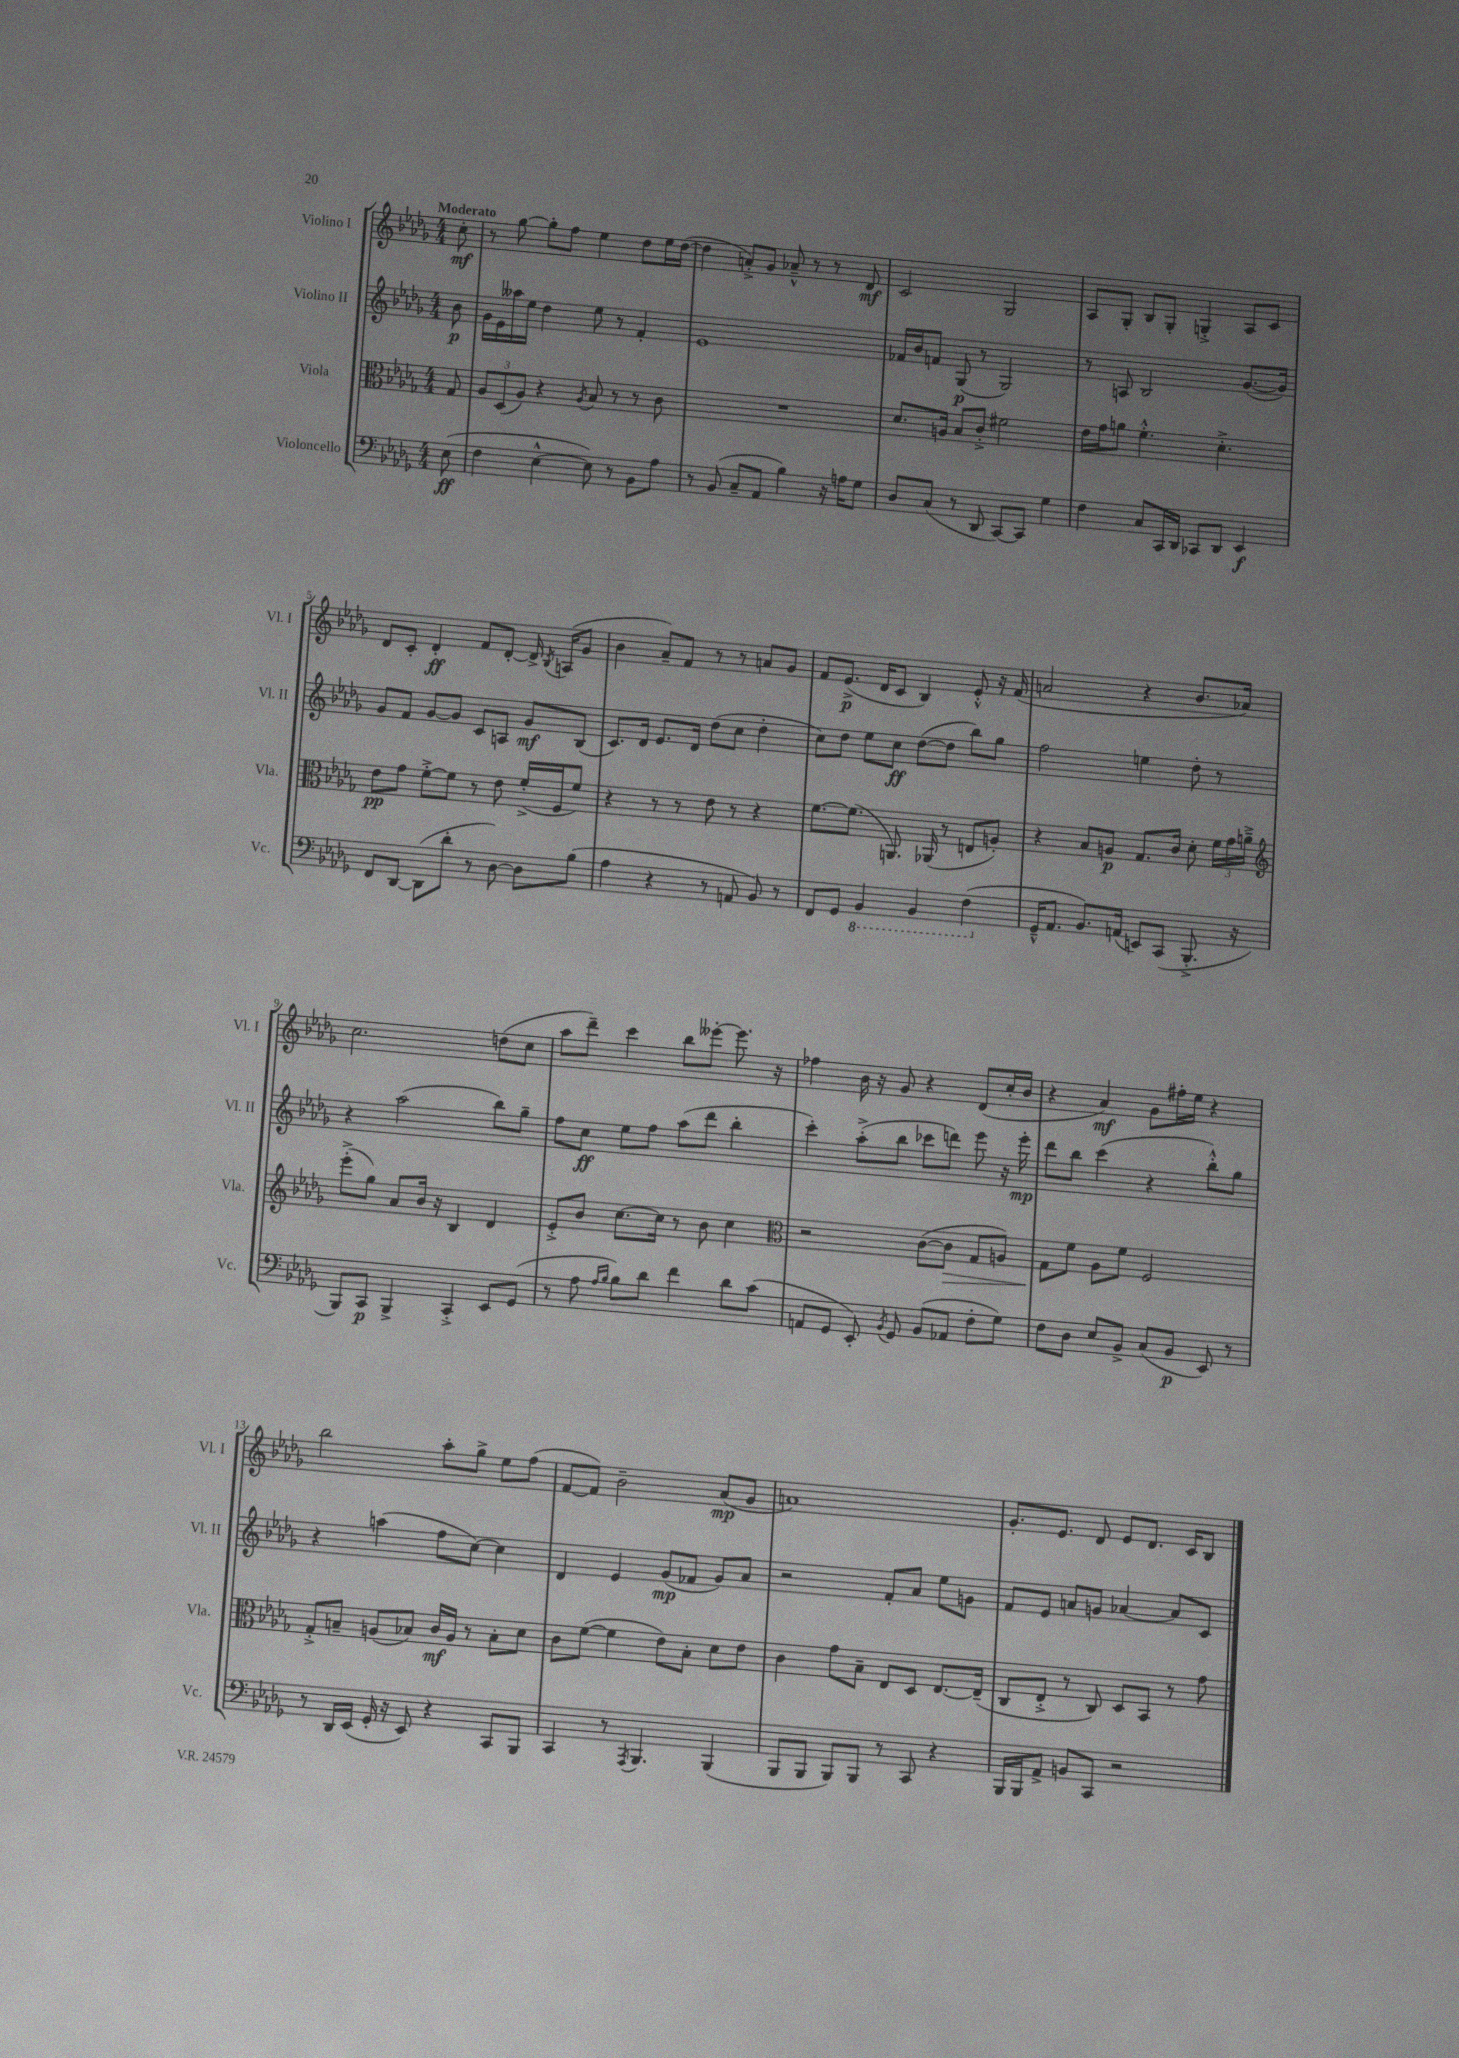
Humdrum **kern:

**kern	**kern	**kern	**kern
*staff4	*staff3	*staff2	*staff1
*clefF4	*clefC3	*clefG2	*clefG2
*k[b-e-a-d-g-]	*k[b-e-a-d-g-]	*k[b-e-a-d-g-]	*k[b-e-a-d-g-]
*M4/4	*M4/4	*M4/4	*M4/4
(8E-	8G-	8b-	8cc'
=	=	=	=
4F	12A-	16g-	8r
.	.	16e-	.
.	(12D-	.	.
.	.	16aa--	[8gg-
.	12A-)	.	.
.	.	16ee-	.
[4E-^^	4r	4dd-	8gg-']
.	.	.	8ff
.	8qA-	.	.
8E-])	8B-	8ee-	4ee-
8r	8r	8r	.
8BB-	8r	4f'	8dd-
8A-	8c	.	16ee-
.	.	.	([16dd-
=	=	=	=
8r	1r	1e-	4dd-]
(8BB-	.	.	.
8C~	.	.	8a'^)
8AA-	.	.	8g-
4B-)	.	.	8a-~^^
.	.	.	8r
16r	.	.	8r
16A	.	.	.
8G-	.	.	8d-
=	=	=	=
8D-	8.d-	16f-	2c
.	.	16b-	.
(8C	.	8f	.
.	16A	.	.
8r	8B-	(8G-	.
8DD-	8c'^	8r	.
[8CC)	2f#	2G-)	2G-
8CC]	.	.	.
4G-	.	.	.
=	=	=	=
4F	16e-	8r	8A-
.	16g-	.	.
.	8a	8A	8G-'
8C	4.f'^^	2B-	8B-
16CC	.	.	8G-'
16DD-	.	.	.
8CC-	.	.	4G'^
8DD-	4.d-'^	.	.
4EE-	.	([8.g-	8A-
.	.	.	8c
.	.	16g-])	.
=	=	=	=
8FF	8e-	8g-	8d-
[8DD-	8g-	8f	8c'
(8DD-]	[8f'^	[8g-	4d-'
8d-'	8f]	8g-]	.
8r	8r	8c	8f
[8D-)	8e-	8A	[8d-'
8D-]	(16f'^	8g-	16d-^]
.	.	.	8qB-
.	16F	.	(16A
(8B-	8f)	(8B-	8g-
=	=	=	=
4A-	4r	8.c)	4b-
.	.	16d-	.
4r	8r	8.e-	8a-~)
.	8r	.	8f
.	.	16d-	.
8r	8e-	(8dd-	8r
8AA	8r	8cc	8r
8BB-)	4r	4dd-'	8a
8r	.	.	8g-
=	=	=	=
8FF	[8.f	8cc)	8f
8GG-	.	8dd-	(8.e-^
.	(8.f]	.	.
4BBB-	.	8ee-	.
.	.	.	16d-
.	8.AA)	8cc	8c
4BBB-	.	([8dd-	4B-)
.	(16AA-	.	.
.	8r	8dd-]	.
(4FF	8E	8bb-)	8e-'^^
.	8A')	8gg-	16r
.	.	.	(16f
=	=	=	=
16GG-~^^	4r	2ff	2a
8.AA-	.	.	.
8.BB-)	8B-	.	.
.	8A	.	.
(16AA	.	.	.
8EE)	8.G-	4ee	4r
(8CC	.	.	.
.	16c	.	.
8.BBB-'^	8d-'	8dd-'	8.b-
.	24f	8r	.
.	24g-	.	.
16r	.	.	16a-)
.	24a~^	.	.
=	=	=	=
*	*clefG2	*	*
8BBB-)	(8eee-'^	4r	2.cc
8CC	8gg-)	.	.
4BBB-^	8a-	(2aa-	.
.	16b-	.	.
.	16r	.	.
4CC'^	4B-	.	.
8EE-	4d-	8bb-)	(8dd
(8GG-	.	8gg-~	8cc
=	=	=	=
8r	8e-'^	8ff	8aa-
8A-	8b-	8cc	8ddd-~)
16qqA-	.	.	.
16qqB-	.	.	.
8B-)	[8.cc	8ee-	4ccc
8d-	.	8ff	.
.	16cc]	.	.
4f	8r	(8aa-	8bb-
.	8b-	8ddd-	[8eee--'
8d-	4cc	4bb-'	8.eee--]
(8c	.	.	.
.	.	.	16r
=	=	=	=
*	*clefC3	*	*
8AA	2r	4ccc')	4ff-
8GG-	.	.	.
8EE-')	.	(8aa-'^	16b-
.	.	.	16r
8qBB-	.	.	.
8GG-	.	8bb-	8g-
(8BB-	([8c	8ccc-	4r
8AA-	8c]	8ddd)	.
8F'	8G-	8eee-	(8d-
8G-)	8A)	16r	16cc'
.	.	16eee-'	16b-
=	=	=	=
8F	8G-	8ddd-	4r
8D-	8f	8bb-	.
8E-	8A-	(4ccc	4a-)
8BB-^	8f	.	.
(8C	2F	4r	8g-
8BB-	.	.	16ff#'
.	.	.	16ee-
8EE-)	.	8bb-'^^)	4r
8r	.	8gg-	.
=	=	=	=
8r	8G-'^	4r	2bb-
16DD-	8B~	.	.
(16EE-	.	.	.
16GG-'	(8A	(4aa	.
16r	.	.	.
8EE-)	8B-)	.	.
4r	16c	8ff	8aa-'
.	16A	.	.
.	8r	[8cc)	8gg-^
8CC	8B-'	4cc]	8ee-
8BBB-	8d-	.	(8ff
=	=	=	=
4CC	8c	4d-	[8f
.	([8f	.	8f])
8r	4f]	4e-	2b-~
8qAAA-	.	.	.
4.BBB-	.	.	.
.	8e-)	(8g-	.
.	8B-'	8f-	.
(4BBB-	8d-	8g-)	(8a-
.	8e-	8a-	8g-
=	=	=	=
8BBB-	4c	2r	1a)
8BBB-	.	.	.
8BBB-)	8g-	.	.
8BBB-	8B-~	.	.
8r	8E-	8f'	.
8CC	8D-	8a-	.
4r	[8.E-	8ee-	.
.	.	8g	.
.	(16E-~]	.	.
=	=	=	=
16BBB-	8C	8f	8.g-'
16BBB-	.	.	.
8AA-^	8E-'^	8e-	.
.	.	.	8.e-
8BB	8r	8a	.
8CC	8C)	8g	8d-
2r	8D-	[4a-	8e-
.	8BB-	.	8.d-
.	8r	8a-]	.
.	.	.	16c
.	8g-	8c	8B-
==	==	==	==
*-	*-	*-	*-
